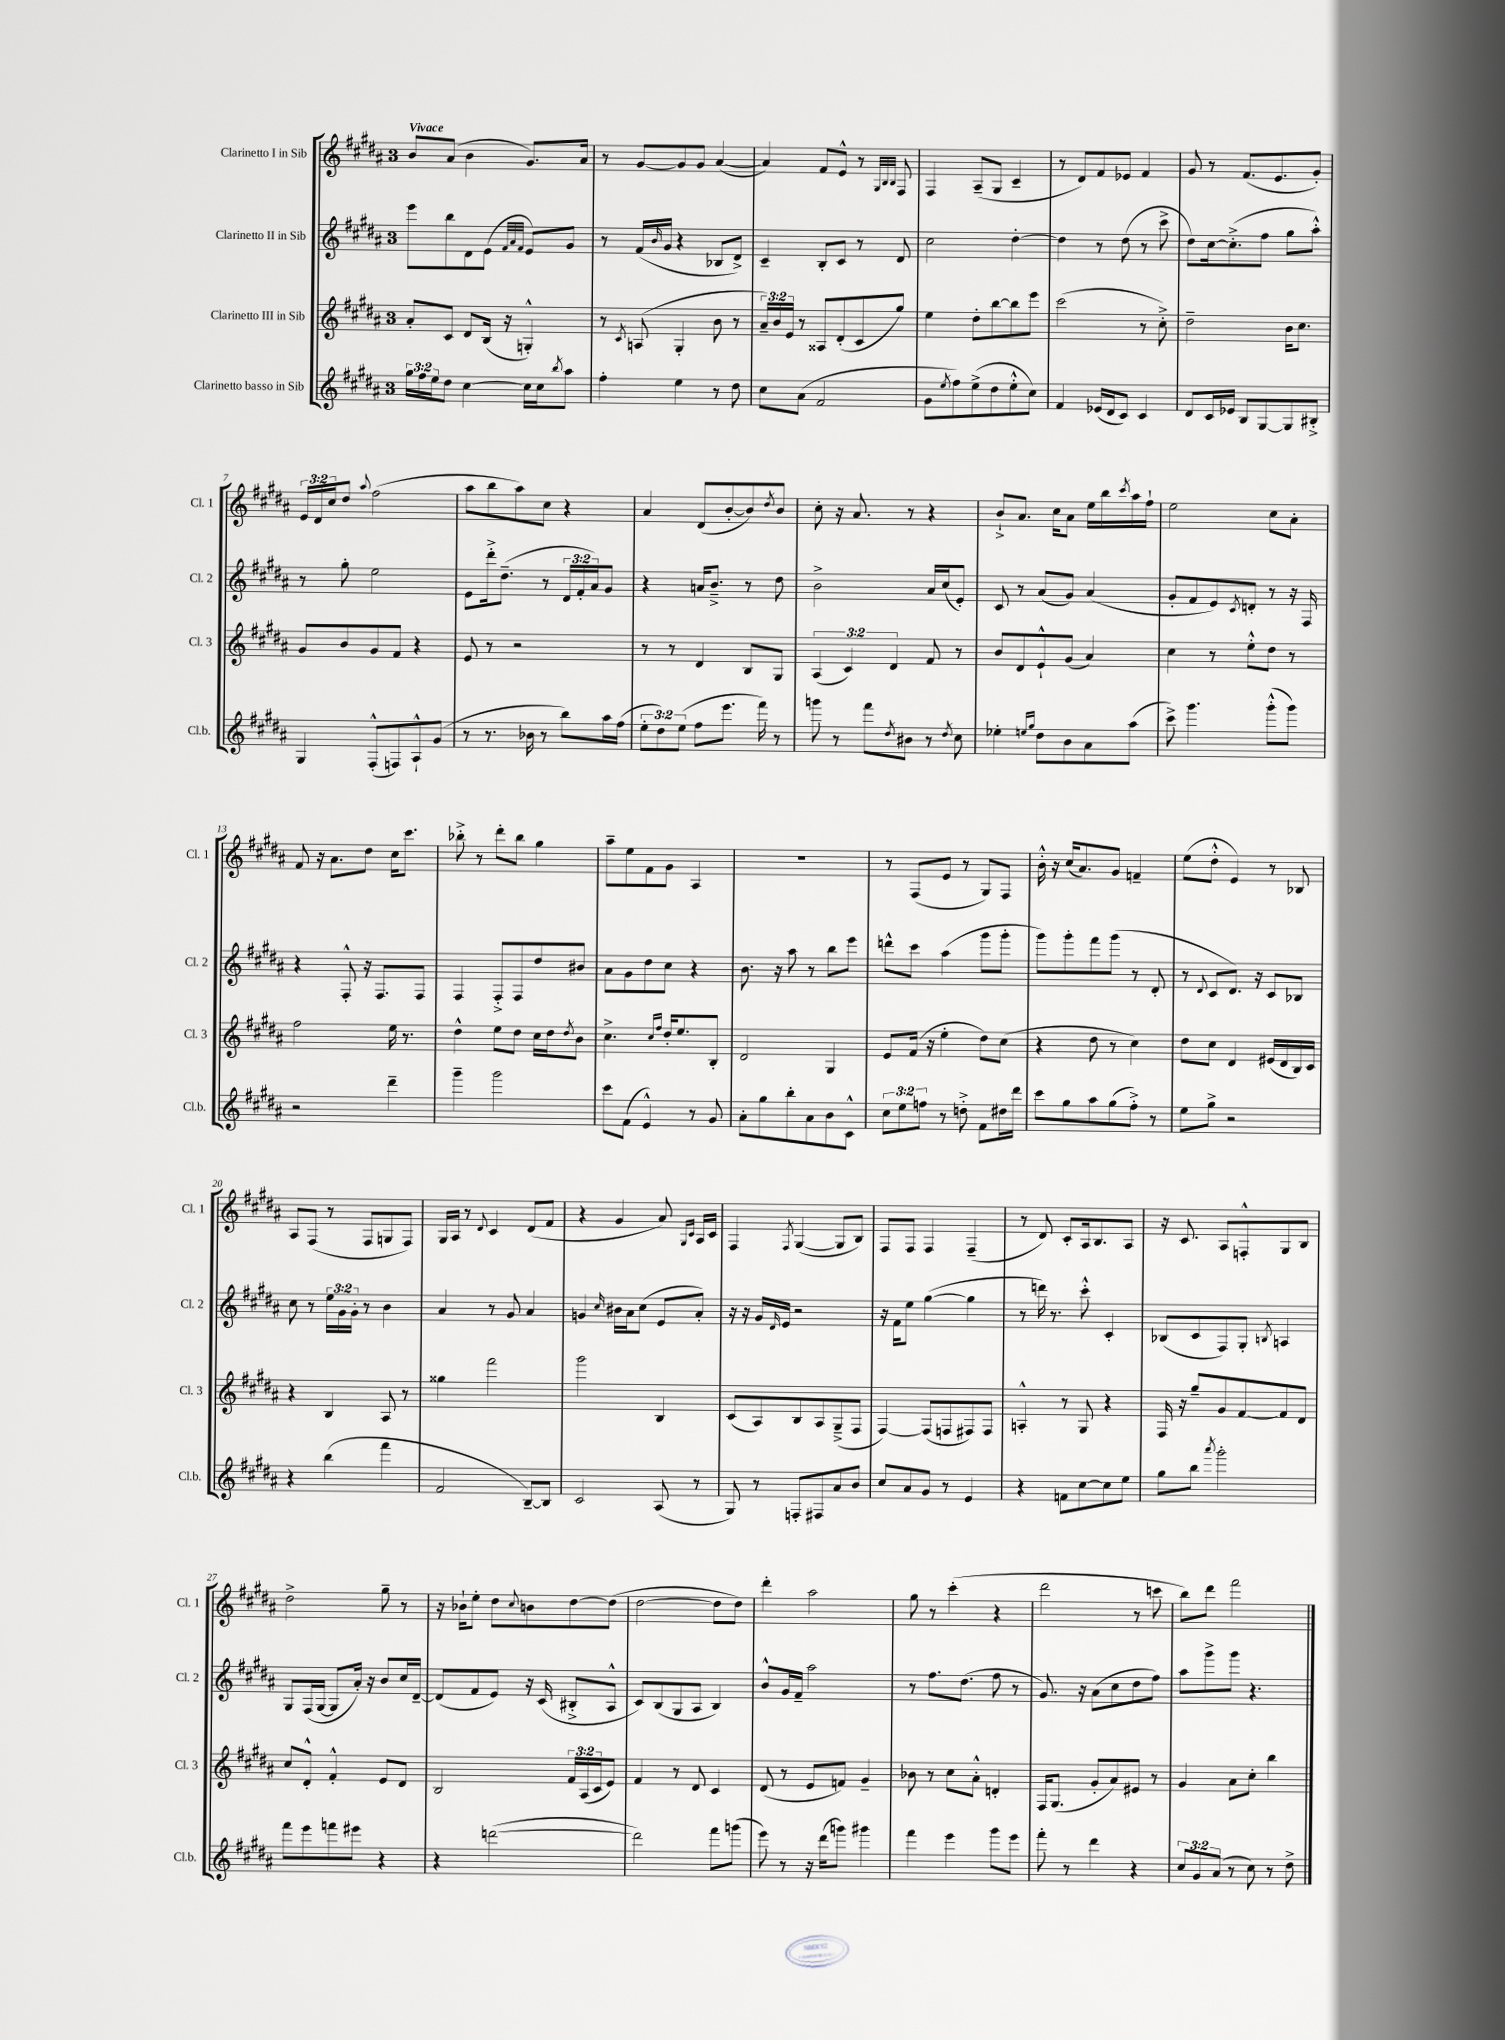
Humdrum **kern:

**kern	**kern	**kern	**kern
*staff4	*staff3	*staff2	*staff1
*clefG2	*clefG2	*clefG2	*clefG2
*k[f#c#g#d#a#]	*k[f#c#g#d#a#]	*k[f#c#g#d#a#]	*k[f#c#g#d#a#]
*M3/4	*M3/4	*M3/4	*M3/4
24gg#	8a#'	8eee	8b
24ff#	.	.	.
24ee	.	.	.
8dd#	8c#	8bb	(8a#
[4cc#	8d#	8d#	4b
.	(16B	(8e	.
.	16r	.	.
.	.	32qqf#	.
.	.	32qqa#	.
.	.	32qqf#	.
16cc#]	4G'^^)	8e)	8.g#)
16cc#	.	.	.
8qbb	.	.	.
8aa#	.	8g#	.
.	.	.	16a#
=	=	=	=
4ff#'	8r	8r	8r
.	8qc#	.	.
.	(8A	(16f#	[8g#
.	.	16qqb	.
.	.	16g#	.
4ee	4G#'	4r	8g#]
.	.	.	8g#
8r	8b	8B-	([4a#
8dd#	8r	8d#^)	.
=	=	=	=
8cc#	24a#~)	4c#~	4a#])
.	24b	.	.
.	24e	.	.
(8a#	8r	.	.
2f#	8A##	8B'	8f#
.	(8d#'	8c#	8e^^
.	8c#	8r	8r
.	.	.	32qqG#
.	.	.	32qqB
.	.	.	32qqB
.	8gg#)	8d#	8F#
=	=	=	=
8g#	4ee	2cc#	4F#
8qee	.	.	.
8ff#)	.	.	.
(8ee^	8dd#'	.	(8A#~
8dd#	[8bb	.	8G#
8ee'^^	8bb]	[4dd#'	4c#~
8cc#)	8eee	.	.
=	=	=	=
4f#	(2ccc#	4dd#]	8r
.	.	.	8d#)
(16e-	.	8r	8f#
16d#	.	.	.
8c#)	.	(8dd#	8e-
4c#	8r	8r	4f#
.	8cc#'^)	8ccc#^	.
=	=	=	=
8d#	2dd#~	8dd#)	8g#
16c#	.	[16cc#	8r
16e-	.	(8.cc#'^]	.
8B	.	.	(8.f#
[8G#	.	8ff#	.
.	.	.	8.e
8G#]	16b	8gg#	.
.	8.cc#	.	.
8B#'^	.	8aa#'^^)	8g#')
=	=	=	=
4G#	8g#	8r	24e
.	.	.	24d#
.	.	.	24cc#
.	8b	8gg#'	8dd#
.	.	.	8qqaa#
(8F#'^^	8g#	2ee	(2ff#
8F)	8f#	.	.
8A#`^^	4r	.	.
(8g#	.	.	.
=	=	=	=
8r	8e	8e	8aa#
8.r	8r	16ddd#'^	8bb
.	.	(8.dd#~	.
.	2r	.	8aa#)
16b-	.	.	.
8r	.	8r	8cc#
8bb)	.	24d#	4r
.	.	24f#'	.
.	.	24a#)	.
16aa#	.	8g#	.
(16ff#	.	.	.
=	=	=	=
12ee'	8r	4r	4a#
12dd#)	.	.	.
.	8r	.	.
(12ee	.	.	.
8ff#	4d#	16a	(8d#
.	.	8.b~^	.
8.eee	.	.	[8b'
.	8B	8r	8b])
16fff#)	.	.	.
.	.	.	8qdd#
8r	8G#	8dd#	8b
=	=	=	=
8ggg	(6A#	2b^	8cc#'
8r	.	.	16r
.	6c#)	.	.
.	.	.	8.a#
8fff#	.	.	.
.	6d#	.	.
8qdd#	.	.	.
8b#	.	.	8r
8r	8f#	16a#	4r
.	.	(16cc#	.
8qdd#	.	.	.
8cc#	8r	8e')	.
=	=	=	=
4ee-'	8b	8c#	8b`^
.	8d#	8r	8.a#
16qqee	.	.	.
16qqgg#	.	.	.
8dd#	8e`^^	(8a#	.
.	.	.	16cc#
8b	(8g#	8g#)	8a#
8a#	4a#)	(4a#	16ee
.	.	.	16bb
.	.	.	8qccc#
(8aa#	.	.	16aa#
.	.	.	16ff#`
=	=	=	=
8ccc#^)	4cc#	8g#'	2ee
4.ggg#	.	8f#	.
.	8r	8e)	.
.	.	8qc#	.
.	8ee'^^	8d'	.
(8ggg#'^^	8dd#	8r	8cc#
8ggg#)	8r	16r	8a#'
.	.	16F#	.
=	=	=	=
2r	2ff#	4r	8f#
.	.	.	16r
.	.	.	8.a#
.	.	8F#'^^	.
.	.	16r	8dd#
.	.	8.F#	.
4ddd#~	16ee	.	16cc#
.	8.r	.	8.ccc#
.	.	8F#	.
=	=	=	=
4ggg#~	4dd#^^	4F#	8bb-'^
.	.	.	8r
2ggg#	8ee	8F#'^	8ddd#'
.	8dd#	8F#	8bb-
.	16cc#	8dd#	4gg#
.	16dd#	.	.
.	8qdd#	.	.
.	8b	8b#	.
=	=	=	=
8ccc#	4.cc#^	8a#	8aa#~
(8f#	.	8g#	8ee
4e^^)	.	8dd#	8f#
.	16qqcc#	.	.
.	16qqff#	.	.
.	16dd#'	8cc#	8g#
.	8.ee	.	.
8r	.	4r	4A#
8g#	8B'	.	.
=	=	=	=
8a#'	2d#	8.b	2.r
8gg#	.	.	.
.	.	16r	.
8bb'	.	8aa#	.
8a#	.	8r	.
8b	4G#	8bb	.
8c#^^	.	8eee	.
=	=	=	=
12cc#	8e	8ddd^^	8r
12ee	.	.	.
.	(16f#	8ccc#	(8F#
12ff	.	.	.
.	16r	.	.
8r	4ee'	(4aa#	8e
8dd'^	.	.	8r
8f#	8dd#)	8ggg#	8G#)
16dd#	(8cc#	8ggg#'	8F#
16ddd#	.	.	.
=	=	=	=
8ccc#	4r	8ggg#)	16b'^^
.	.	.	16r
8gg#	.	8ggg#'	(16cc#
.	.	.	8.a#)
8aa#	8dd#	8fff#	.
(8gg#	8r	(8ggg#	8g#
8ff#'^)	4cc#)	8r	4f~
8r	.	8d#'	.
=	=	=	=
8ee	8dd#	8r	(8ee
.	.	8qqd#	.
8gg#^	8cc#	8c#	8dd#'^^
2r	4d#	8.d#)	4e)
.	.	16r	.
.	(16e#	8c#	8r
.	16d#	.	.
.	16B)	8B-	8B-
.	16c#	.	.
=	=	=	=
4r	4r	8cc#	8A#
.	.	8r	(8F#
(4bb	4B	24ee	8r
.	.	24g#	.
.	.	24g#'	.
.	.	8r	8F#
4fff#	8A#	4b	8G
.	8r	.	8F#)
=	=	=	=
2f#	4gg##	4a#	16G#
.	.	.	16A#
.	.	.	8r
.	.	.	8qqd#
.	2fff#	8r	4c#
.	.	8g#	.
[8B~)	.	4a#	(8d#
8B]	.	.	8f#
=	=	=	=
2c#	2ggg#	4g	4r
.	.	16qqcc#	.
.	.	16b#	4g#
.	.	16a#	.
.	.	(8cc#	.
(8A#	4B	8e	8a#)
.	.	.	16qqG#
.	.	.	16qqc#
8r	.	8a#')	16A#
.	.	.	16c#
=	=	=	=
8G#)	(8c#	16r	4F#
.	.	16r	.
8r	8A#)	16g#	.
.	.	16qqd#	.
.	.	16e	.
.	.	.	8qF#
8F'	8B	2r	([4G#
8F#	8A#	.	.
8a#	(8G#~^	.	8G#]
8b	8F#	.	8B)
=	=	=	=
8cc#	[4F#)	16r	8F#
.	.	16f#	.
8a#	.	8ee	8F#
8g#	(8F#]	([4gg#	4F#
8r	8F	.	.
4e	8F#)	4gg#]	(4F#~
.	8F#	.	.
=	=	=	=
4r	4A'^^	8r	8r
.	.	16ddd)	8d#)
.	.	8.r	.
8f	8r	.	8c#'
[8cc#	8G#	8ccc#'^^	16A#
.	.	.	8.B
8cc#]	4r	4c#'	.
8ee	.	.	8A#
=	=	=	=
8gg#	16F#	(8B-	16r
.	16r	.	8.c#
8bb	8gg#~	8c#	.
8qaaa#	.	.	.
2ggg#'	8g#	8F#)	8A#
.	[8f#	8G#'	8F'^^
.	.	8qB	.
.	8f#]	4A	8G#
.	8d#	.	8B
=	=	=	=
8fff#	8cc#	8G#	2dd#^
8eee	8d#'^^	(16F#	.
.	.	[16G#	.
8fff	4f#'^^	8G#]	.
8eee#	.	16a#')	.
.	.	16r	.
4r	8e	8b	8gg#~
.	8d#	16cc#	8r
.	.	[16d#~	.
=	=	=	=
4r	2B	(8d#]	16r
.	.	.	16b-`
.	.	8f#	8ee'
([2ddd	.	8e)	8dd#
.	.	.	8qqcc#
.	.	16r	8b
.	.	(16c#	.
.	24f#	8B#'^	[8dd#
.	(24A#	.	.
.	24c#	.	.
.	8e)	8A#^^	(8dd#]
=	=	=	=
2ddd])	4f#	8c#)	[2dd#
.	.	(8B	.
.	8r	8G#	.
.	8d#	8A#	.
8fff#	4c#	4B)	8dd#]
(8ggg	.	.	8dd#)
=	=	=	=
8eee)	(8d#	8b^^	4ddd#'
8r	8r	16g#	.
.	.	16f#~	.
16r	8e	2aa#	2aa#
(16ddd#	.	.	.
8ggg)	8f)	.	.
4ggg#	4g#~	.	.
=	=	=	=
4fff#	8b-	8r	8gg#
.	8r	8.ff#	8r
4eee	8cc#	.	(4ccc#'
.	.	(8.dd#	.
.	8a#'^^	.	.
8ggg#	4d'	8ff#	4r
8eee	.	8r	.
=	=	=	=
8fff#'	16F#	8.g#)	2ddd#
.	(8.G#	.	.
8r	.	.	.
.	.	16r	.
4ddd#	8g#'	(8a#	.
.	8a#)	8cc#	.
4r	8e#	8dd#	8r
.	8r	8ff#)	8ccc
=	=	=	=
12cc#	4g#	8aa#	8bb)
12g#	.	.	.
.	.	8ggg#^	8ddd#
(12a#	.	.	.
8r	8a#	8ggg#	2fff#
8cc#)	8cc#'	4.r	.
8r	4bb	.	.
8dd#^	.	.	.
==	==	==	==
*-	*-	*-	*-
